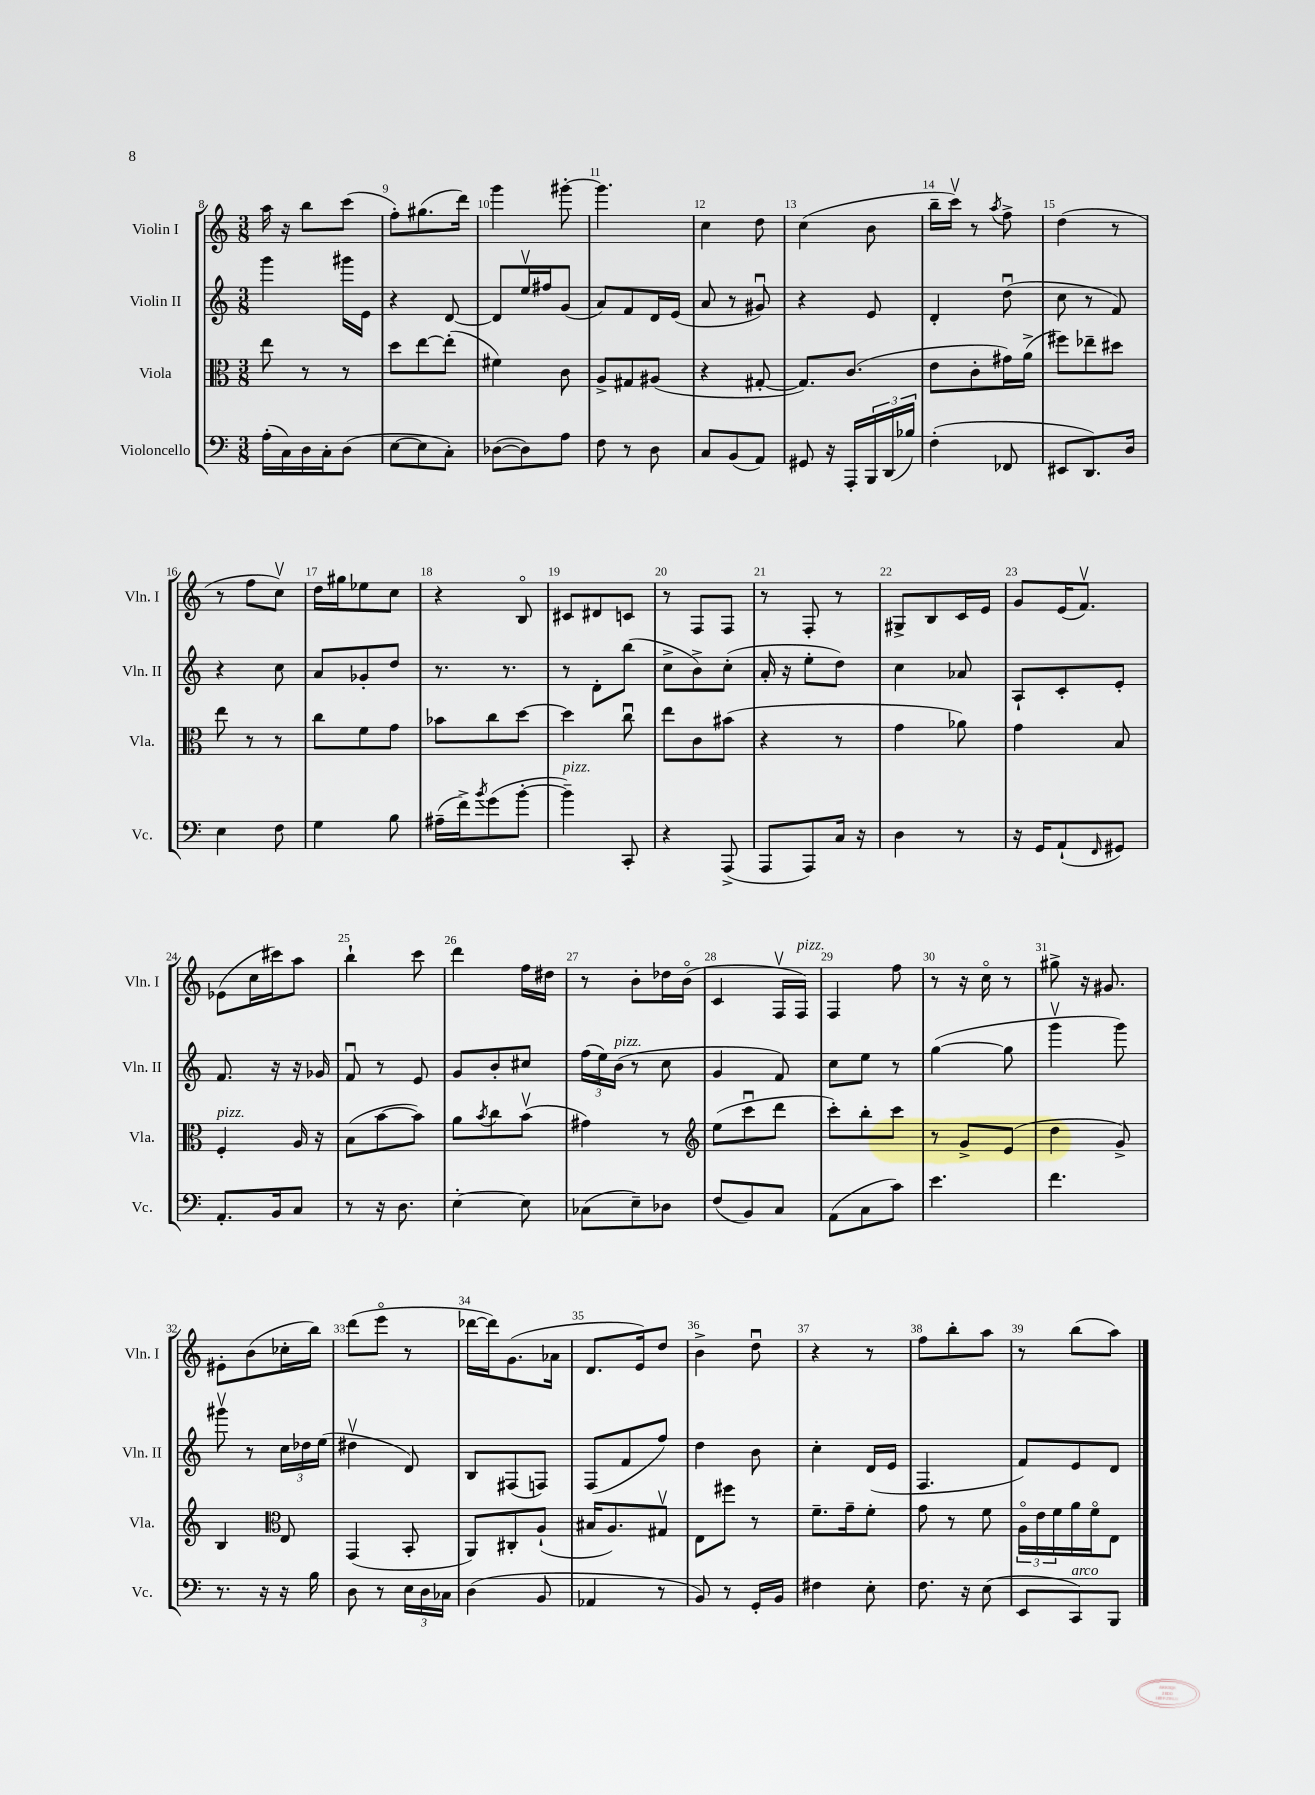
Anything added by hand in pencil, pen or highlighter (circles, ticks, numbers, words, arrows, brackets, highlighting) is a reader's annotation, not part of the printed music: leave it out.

**kern	**kern	**kern	**kern
*staff4	*staff3	*staff2	*staff1
*clefF4	*clefC3	*clefG2	*clefG2
*k[]	*k[]	*k[]	*k[]
*M3/8	*M3/8	*M3/8	*M3/8
(16A'	8ee	4ggg	16aa
16C)	.	.	16r
16D	8r	.	8bb
16C'	.	.	.
(8D	8r	16ggg#	(8ccc
.	.	16e	.
=	=	=	=
[8E	8dd	4r	8ff')
8E]	[8ee	.	(8.gg#
8C')	(8ee']	[8d	.
.	.	.	16ddd)
=	=	=	=
([8D-	4f#)	8d]	4ggg
8D-])	.	16eev	.
.	.	16ff#	.
8A	8c	(8g	[8ggg#'
=	=	=	=
8F	8A^	8a)	4.ggg#]
8r	8G#	8f	.
8D	(8A#	16d	.
.	.	(16e	.
=	=	=	=
8C	4r	8a	4cc
(8BB	.	8r	.
8AA)	[8G#'	8g#u)	8dd
=	=	=	=
8GG#	8.G#])	4r	(4cc
16r	.	.	.
16AAA'	(8.c	.	.
24BBB	.	8e	8b
(24DD	.	.	.
24B-)	.	.	.
=	=	=	=
(4F'	8e	4d'	16bb~
.	.	.	16cccv)
.	8c'	.	8r
.	.	.	8qaa
8FF-	16g#)	(8ddu	8ff^
.	(16a^	.	.
=	=	=	=
8EE#	8ff#)	8cc	(4dd
8.DD)	8ee-~	8r	.
.	8dd#	8f)	8r
16D	.	.	.
=	=	=	=
4E	8ee	4r	8r
.	8r	.	8ff
8F	8r	8cc	8ccv)
=	=	=	=
4G	8cc	8a	16dd
.	.	.	16gg#
.	8f	8g-'	8ee-
8B	8g	8dd	8cc
=	=	=	=
(16A#~	8b-	8.r	4r
16f^)	.	.	.
8qb	.	.	.
(8g	8cc	.	.
.	.	8.r	.
[8b'	[8dd	.	8Bo
=	=	=	=
4b~])	4dd]	8r	8c#
.	.	8d'	8d#
8CC'	8ccu	(8bb	8c
=	=	=	=
4r	8ee	8cc^	8r
.	8c	8b^)	8F
(8AAA^	(8b#	(8cc'	8F
=	=	=	=
8AAA	4r	16a'	8r
.	.	16r	.
8AAA)	.	8ee'	8F'
16C	8r	8dd)	8r
16r	.	.	.
=	=	=	=
4D	4g	4cc	8G#^
.	.	.	8B
8r	8a-)	8a-	16c
.	.	.	16e
=	=	=	=
16r	4g	8A`	8g
16GG	.	.	.
(8AA`	.	8c'	(16e
.	.	.	8.fv)
16qqFF	.	.	.
8GG#)	8B	8e'	.
=	=	=	=
8.AA'	4F'	8.f	(8e-
.	.	.	16cc
16BB	.	16r	16ccc#)
8C	16A	16r	8aa
.	16r	16g-	.
=	=	=	=
8r	(8B	8fu	4bb`
16r	[8b	8r	.
8.D	.	.	.
.	8b])	8e	8ccc
=	=	=	=
[4E'	8a	8g	4ddd
.	8qb	.	.
.	8cc	8b'	.
8E]	(8bv	8cc#	16ff
.	.	.	16dd#
=	=	=	=
(8C-	4g#)	(24ff	8r
.	.	24ee)	.
.	.	(24b	.
8E~)	.	8r	8b'
8D-	8r	8cc	16dd-
.	.	.	(16bo
=	=	=	=
*	*clefG2	*	*
(8F	(8ee	4g	4c
8BB)	8cccu	.	.
8C	8ddd	8f)	16Fv
.	.	.	16F)
=	=	=	=
(8AA	8ccc')	8cc	4F
8C	8bb'	8ee	.
8c)	8ccc	8r	8ff
=	=	=	=
4.e	8r	([4gg	8r
.	8g^	.	16r
.	.	.	16cco
.	(8e	8gg]	8r
=	=	=	=
4.f	4dd	4gggv	8gg#^
.	.	.	16r
.	.	.	8.g#
.	8g^)	8ggg)	.
=	=	=	=
8.r	4B	8ggg#v	8e#'
.	.	8r	(8b
16r	.	.	.
*	*clefC3	*	*
16r	8E	24cc	16cc-'
.	.	24dd-	.
16B	.	.	16bb)
.	.	(24ee	.
=	=	=	=
8D	(4GG	4dd#v	(8ddd
8r	.	.	8eeeo
24E	8BB'	8d)	8r
24D	.	.	.
24C-	.	.	.
=	=	=	=
(4D	8AA)	8B	[16ddd-
.	.	.	16ddd-])
.	8C#'	(8F#	(8.g
8BB	(8A`	8F)	.
.	.	.	16a-
=	=	=	=
4AA-	16B#	(8F	8.d
.	8.A)	.	.
.	.	8f	.
.	.	.	16e)
8r	8G#v	8ff)	8dd
=	=	=	=
8BB)	8E	4dd	4b^
8r	8ff#	.	.
16GG'	8r	8b	8ddu
16BB	.	.	.
=	=	=	=
4F#	8.f~	4cc'	4r
.	16g~	.	.
8E'	8f'	(16d	8r
.	.	16e	.
=	=	=	=
8.F	8g	4.F	8ff
.	8r	.	8bb'
16r	.	.	.
(8E	8f	.	8aa
=	=	=	=
8EE	24Ao	8f)	8r
.	24e	.	.
.	24f	.	.
8CC)	16a	8e	(8bb
.	16fo	.	.
8BBB	8E	8d	8aa)
==	==	==	==
*-	*-	*-	*-
